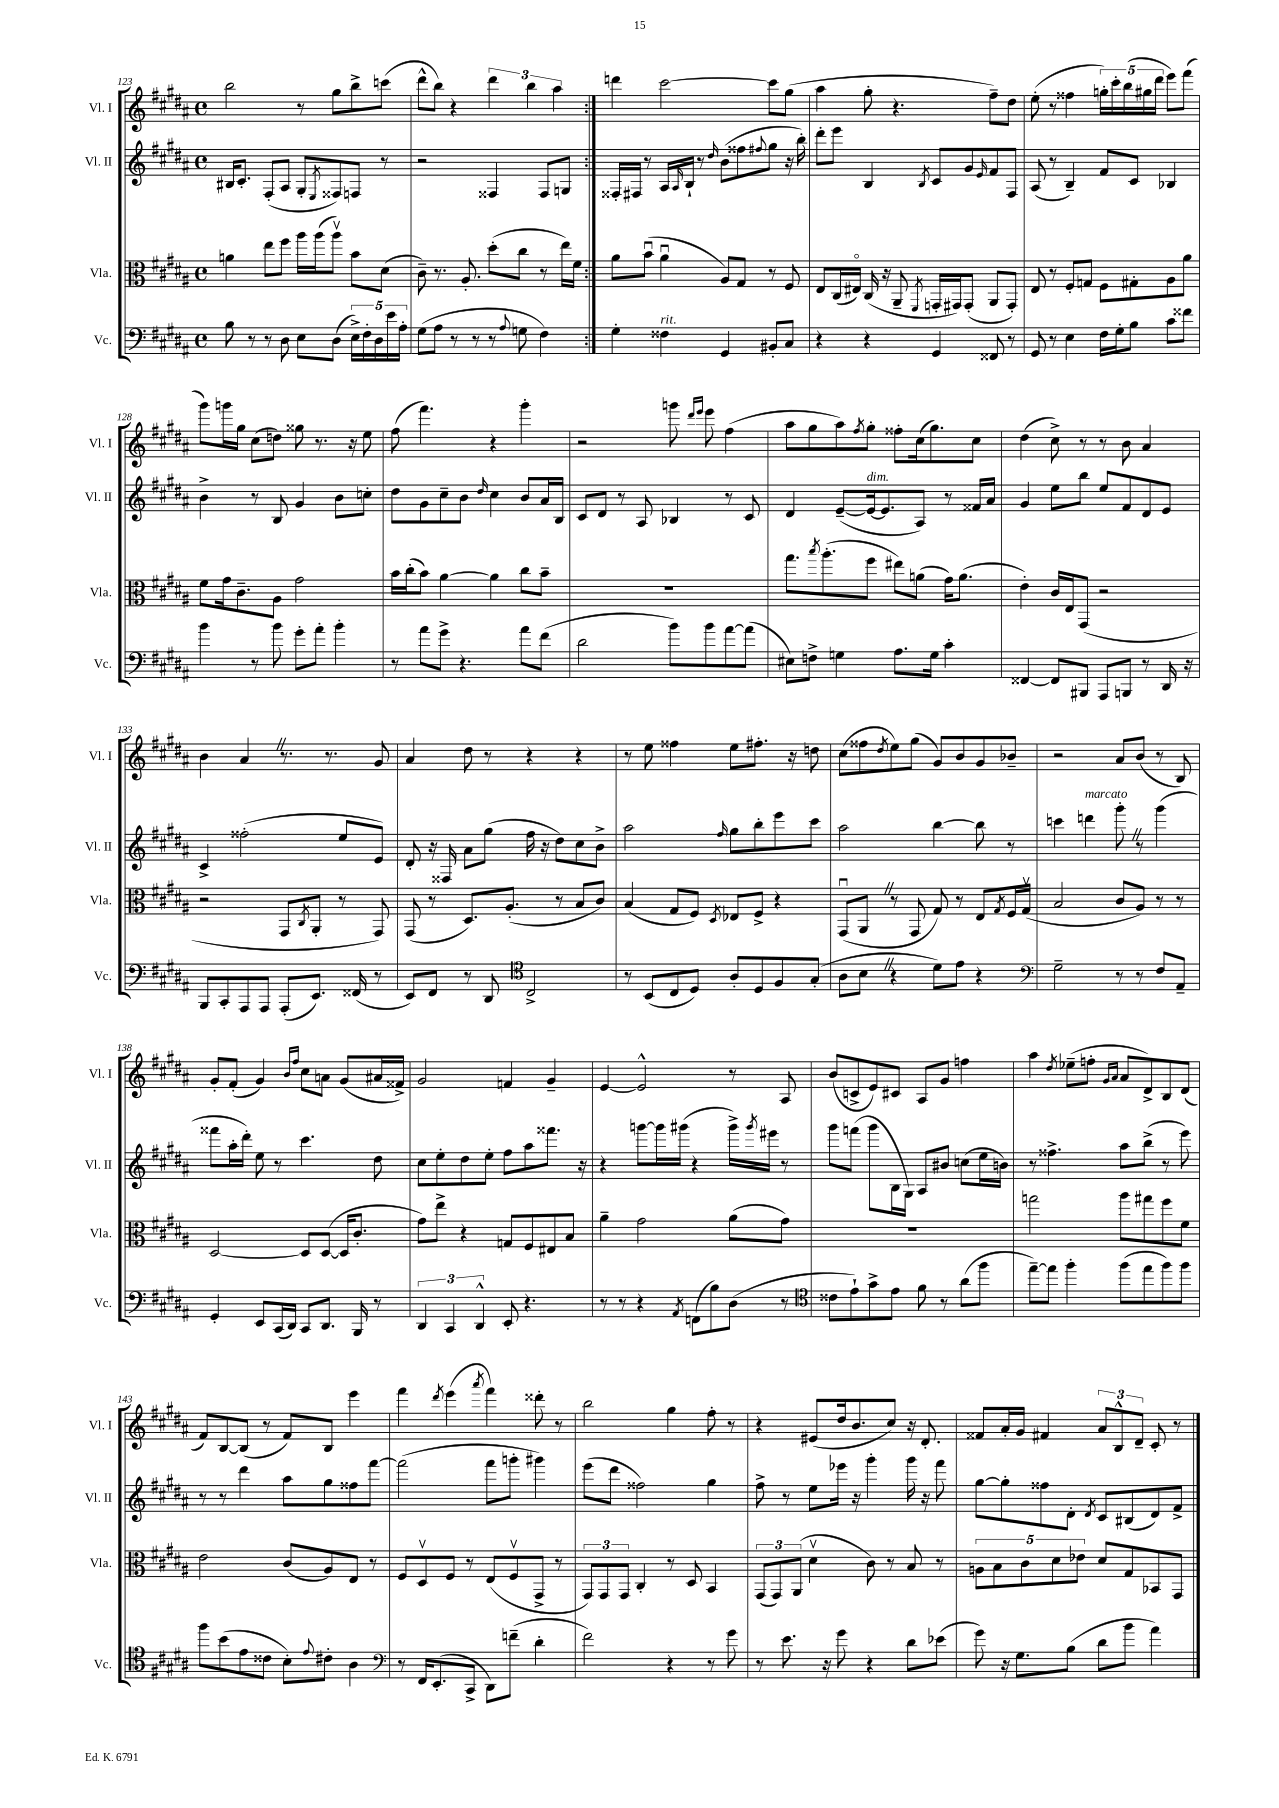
<<
\new StaffGroup <<
\new Staff = "s0" \with { instrumentName = "Vl. I" shortInstrumentName = "Vl. I" } {
    \clef treble \key b \major \defaultTimeSignature \time 4/4
    \repeat volta 2 { b''2 r8 gis''8 b''8-> c'''8( |
    dis'''8-^ b''8) r4 \tuplet 3/2 { dis'''4 b''4 ais''4 } | }
    d'''4 cis'''2~ cis'''8 gis''8( |
    ais''4 gis''8-. r4. fis''8--) dis''8 |
    e''8-.( r8 fisis''4 \tuplet 5/4 { g''16-.) cis'''16-. b''16( gis''16 dis'''16 } e'''8) fis'''8( |
    gis'''8) g'''16 gis''16 cis''8( d''8) gisis''8 r8. r16 e''8 |
    fis''8( fis'''4.) r4 gis'''4-. |
    r2 g'''8 \grace { dis'''16 e'''16 } e'''8 fis''4( |
    ais''8 gis''8 ais''8) \acciaccatura { fis''8 } gis''8-. fisis''8-. cis''16( gis''8.) cis''8 |
    dis''4( cis''8->) r8 r8 b'8 ais'4 |
    b'4 ais'4 \once \override BreathingSign.text = \markup { \musicglyph "scripts.caesura.straight" } \breathe r8. r8. gis'8 |
    ais'4 dis''8 r8 r4 r4 |
    r8 e''8 fisis''4 e''8 fis''8.-. r16 d''8 |
    cis''8( fisis''8 \acciaccatura { dis''8 } e''8) gis''8( gis'8) b'8 gis'8 bes'8-- |
    r2 ais'8 b'8( r8 b8) |
    gis'8-. fis'8-.( gis'4) \grace { b'16 fis''16 } cis''8 a'8 gis'8( ais'16 fisis'16->) |
    gis'2 f'4 gis'4-- |
    e'4~ e'2-^ r8 ais8 |
    b'8( c'8-> e'8) cis'8 ais8 gis'8 f''4 |
    ais''4 \acciaccatura { dis''8 } ees''8--( f''8-. \grace { gis'16 ais'16 } ais'8 dis'8->) b8 dis'8( |
    fis'8) b8~ b8( r8 fis'8) b8 e'''4 |
    fis'''4 \acciaccatura { dis'''8 } e'''4( \acciaccatura { ais'''8 } fis'''4) disis'''8-. r8 |
    b''2 gis''4 fis''8-. r8 |
    r4 eis'8( dis''16 b'8. cis''8) r16 dis'8.-. |
    fisis'8 ais'16-. gis'16 fis'4 \tuplet 3/2 { ais'8 b8-^ dis'8-- } cis'8-. r8 \bar "|." |
}
\new Staff = "s1" \with { instrumentName = "Vl. II" shortInstrumentName = "Vl. II" } {
    \clef treble \key b \major \defaultTimeSignature \time 4/4
    \repeat volta 2 { bis16 cis'8.-. fis8-.( ais8 gis8-. \acciaccatura { e8 } fisis8) f8 r8 |
    r2 fisis4 fisis8 g8 | }
    fisis16-. fis16 r8 ais16 \grace { ais16 } b16-! r8 \grace { dis''16 } b'8( fisis''8 \appoggiatura { fis''8 } gis''8 r16 b''16-.) |
    dis'''8-. e'''8 b4 \acciaccatura { b8 } cis'8 gis'8 \grace { e'16 } fis'8 fis8 |
    ais8( r8 b4--) fis'8 cis'8 bes4 |
    b'4-> r8 b8 gis'4 b'8 c''8-. |
    dis''8 gis'8 cis''8-- b'8 \grace { dis''16 } cis''4 b'8 ais'16 b16 |
    cis'8 dis'8 r8 ais8 bes4 r8 cis'8 |
    dis'4 e'8~--( e'16~^\markup { \italic "dim." } e'8. ais8) r8 fisis'16 ais'16 |
    gis'4 e''8 b''8 e''8 fis'8 dis'8 e'8 |
    cis'4-> fisis''2-.( e''8 e'8) |
    dis'8-. r16 fisis16 ais'8 gis''8( fis''16 r16 dis''8) cis''8 b'8-> |
    ais''2 \grace { fis''16 } gis''8 b''8-. e'''8 cis'''8 |
    ais''2 b''4~ b''8 r8 |
    c'''4 d'''4^\markup { \italic "marcato" } gis'''8-. \once \override BreathingSign.text = \markup { \musicglyph "scripts.caesura.straight" } \breathe r8 gis'''4( |
    fisis'''8 ais''16-. dis'''16-.) e''8 r8 cis'''4. dis''8 |
    cis''8 e''8-. dis''8 e''8-. fis''8 ais''8 fisis'''8. r16 |
    r4 g'''8~ g'''16 gis'''16( r4 gis'''16->) \acciaccatura { gis'''8 } eis'''16 r8 |
    gis'''8 f'''8( gis'''8 b16 gis16) ais8 bis'8 c''8( e''16 b'16) |
    r8 fisis''4.-> ais''8 b''8->( r8 e'''8) |
    r8 r8 dis'''4 ais''8 gis''8 fisis''8 fis'''8~ |
    fis'''2( fis'''8 g'''8-. gis'''4) |
    e'''8( dis'''8 fisis''2) gis''4 |
    fis''8-> r8 e''8 ees'''16 r16 gis'''4-. gis'''16 r16 fis'''8 |
    gis''8~ gis''8-. fisis''8 dis'8-. \acciaccatura { dis'8 } cis'8 bis8( dis'8) fis'8-> \bar "|." |
}
\new Staff = "s2" \with { instrumentName = "Vla." shortInstrumentName = "Vla." } {
    \clef alto \key b \major \defaultTimeSignature \time 4/4
    \repeat volta 2 { a'4 e''8 fis''8 ais''16 ais''16( ais''8\upbow) b'8 dis'8( |
    cis'8--) r8. ais8.-. dis''8-.( cis''8 r8 e''16) fis'16 | }
    ais'8 b'8\downbow( ais'4\downbow ais8) gis8 r8 fis8 |
    e8 cis16( eis16\flageolet) cis16( r16 ais,8-- \acciaccatura { fis,8 } g,16-. gis,16) gis,8-.( ais,8 gis,8-.) |
    e8 r8 fis8-. g8 fis8 gis8-. ais8 ais'8 |
    fis'8 gis'16 cis'8.-- ais8 gis'2 |
    b'16 cis''16-.( b'8) ais'4~ ais'4 cis''8 b'8-- |
    R1 |
    gis''8. \acciaccatura { b''8 } ais''8.-.( fis''8 eis''8) a'8( gis'16) a'8.( |
    e'4-.) cis'16 e16 gis,8( r2 |
    r2 gis,8 \acciaccatura { cis8 } ais,8-. r8 gis,8) |
    gis,8( r8 dis8.) ais8.-.( r8 b8 cis'8) |
    b4( gis8 fis8) \acciaccatura { dis8 } ees8 fis8-> r4 |
    gis,8\downbow( ais,8 \once \override BreathingSign.text = \markup { \musicglyph "scripts.caesura.straight" } \breathe r8 gis,8 gis8) r8 e8 \acciaccatura { gis8 } fis16 gis16\upbow( |
    b2 cis'8 ais8) r8 r8 |
    dis2~ dis8 dis8~( dis16 cis'8.-. |
    gis'8) e''8-> r4 g8 fis8 eis8 b8 |
    ais'4-- gis'2 ais'8( gis'8) |
    R1 |
    g''2 ais''8 gis''8 fis''8 fis'8 |
    e'2 cis'8( ais8) e8 r8 |
    fis8 dis8\upbow fis8 r8 e8( fis8\upbow gis,8-> r8 |
    \tuplet 3/2 { gis,8) gis,8 gis,8 } cis4-. r8 dis8 b,4 |
    \tuplet 3/2 { gis,8( gis,8) ais,8( } dis'4\upbow cis'8) r8 b8 r8 |
    \tuplet 5/4 { a8 b8 cis'8 dis'8 ees'8 } dis'8 gis8 bes,8 gis,8 \bar "|." |
}
\new Staff = "s3" \with { instrumentName = "Vc." shortInstrumentName = "Vc." } {
    \clef bass \key b \major \defaultTimeSignature \time 4/4
    \repeat volta 2 { b8 r8 r8 dis8 e8 dis8( \tuplet 5/4 { e16->) fis16-. dis16 e'16 ais16-. } |
    gis8( ais8 r8 r8 r8 \appoggiatura { ais8 } g8 fis4) | }
    gis4-. fisis4^\markup { \italic "rit." } gis,4 bis,8-. cis8 |
    r4 r4 gis,4 fisis,8 r8 |
    gis,8 r8 e4 fis16 gis16-. b8 cis'8 fisis'8 |
    b'4 r8 b'8 gis'8-. ais'8-. b'4-. |
    r8 ais'8 gis'8-> r4. ais'8 fis'8( |
    dis'2 b'8) b'8 ais'8~ ais'8( |
    eis8) f8-> g4 ais8. g16 cis'4-. |
    fisis,4~ fisis,8 bis,,8 ais,,8 b,,8 r8 dis,16 r16 |
    b,,8 cis,8-. ais,,8 ais,,8 ais,,8-.( e,8.) fisis,16( r8 |
    e,8) fis,8 r8 dis,8 \clef tenor cis2-> |
    r8 b,8( cis8 dis8) ais8-. dis8 fis8 gis8-.( |
    ais8 b8 \once \override BreathingSign.text = \markup { \musicglyph "scripts.caesura.straight" } \breathe r4 dis'8) e'8 r4 |
    \clef bass gis2-- r8 r8 fis8 ais,8-- |
    gis,4-. e,8 cis,16( dis,16) cis,8 dis,8. b,,16 r8 |
    \tuplet 3/2 { dis,4 cis,4 dis,4-^ } e,8-. r4. |
    r8 r8 r4 \acciaccatura { ais,8 } f,8( b8) dis8( r8 |
    \clef tenor cisis'8 e'8-!) gis'8-> e'8 fis'8 r8 ais'8( fis''8 |
    e''8~--) e''8 fis''4-. fis''8( e''8 fis''8) fis''8 |
    fis''8 b'8( e'8 cisis'8 b8-.) \appoggiatura { e'8 } cis'8-. ais4 |
    \clef bass r8 fis,16 e,8.-.( cis,8-> dis,8) f'8--( dis'4-. |
    fis'2) r4 r8 gis'8 |
    r8 e'8. r16 gis'8 r4 dis'8 ees'8( |
    gis'8) r16 gis8. b8( dis'8 b'8 ais'4) \bar "|." |
}
>>
>>
\layout { \context { \Score currentBarNumber = #123 } }
